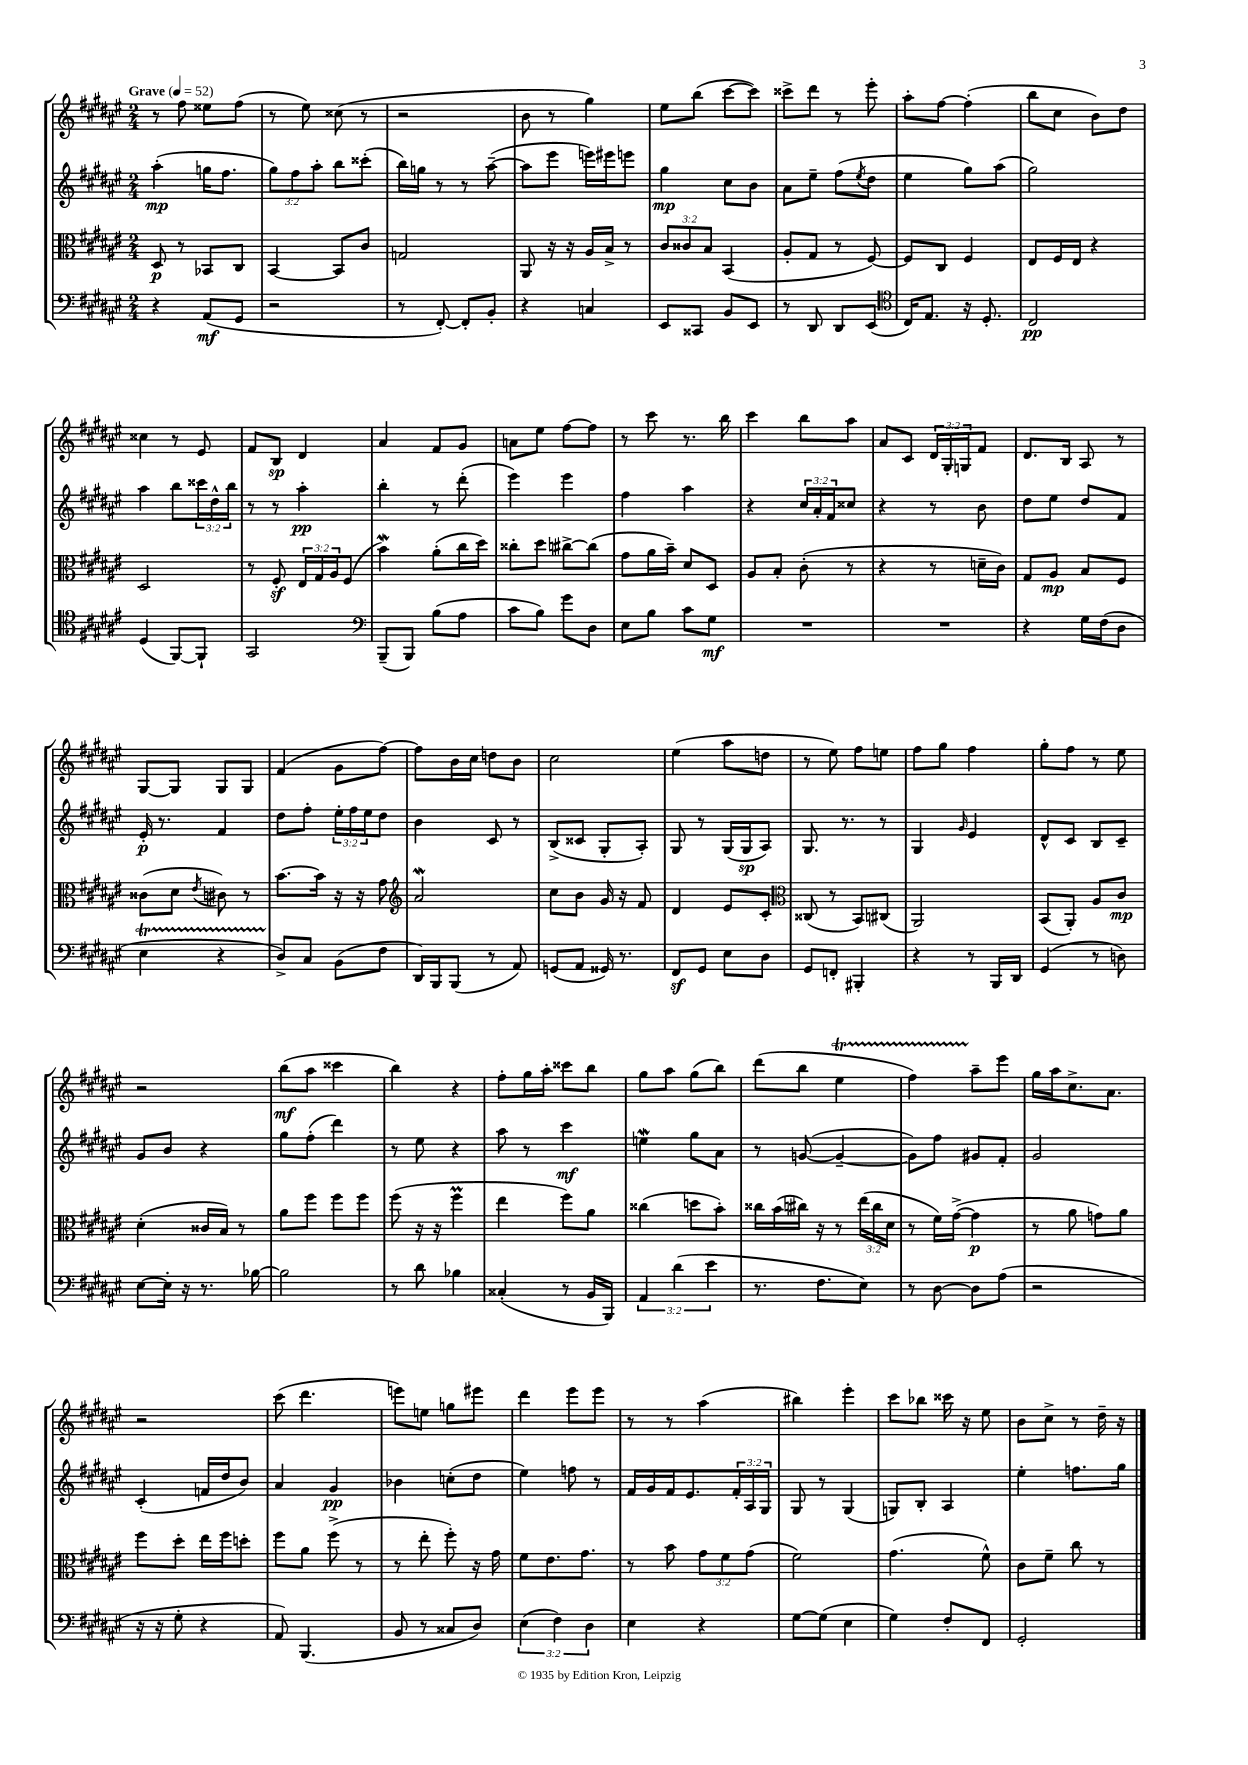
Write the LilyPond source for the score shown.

<<
\new StaffGroup <<
\new Staff = "s0" {
    \clef treble \key fis \major \numericTimeSignature \time 2/4 \override Staff.TupletNumber.text = #tuplet-number::calc-fraction-text \tempo "Grave" 4 = 52
    r8 fis''8 eisis''8 fis''8( |
    r8 eis''8) cisis''8( r8 |
    r2 |
    b'8 r8 gis''4) |
    eis''8 b''8( cis'''8~ cis'''8) |
    cisis'''8-> dis'''8 r8 eis'''8-. |
    ais''8-. fis''8~ fis''4-.( |
    b''8 cis''8 b'8) dis''8 |
    cisis''4 r8 eis'8 |
    fis'8 b8\sp dis'4 |
    ais'4 fis'8 gis'8 |
    a'8 eis''8 fis''8~ fis''8 |
    r8 cis'''8 r8. b''16 |
    cis'''4 b''8 ais''8 |
    ais'8 cis'8 \tuplet 3/2 { dis'16 gis16-. g16 } fis'8 |
    dis'8. b16 ais8 r8 |
    gis8~ gis8 gis8 gis8 |
    fis'4( gis'8 fis''8~) |
    fis''8 b'16 cis''16 d''8 b'8 |
    cis''2 |
    eis''4( ais''8 d''8 |
    r8 eis''8) fis''8 e''8 |
    fis''8 gis''8 fis''4 |
    gis''8-. fis''8 r8 eis''8 |
    r2 |
    b''8\mf( ais''8 cisis'''4 |
    b''4) r4 |
    fis''8-. gis''16 ais''16-. cisis'''8 b''8 |
    gis''8 ais''8 gis''8( b''8) |
    dis'''8( b''8 eis''4\startTrillSpan |
    fis''4) ais''8--\stopTrillSpan eis'''8 |
    gis''16 ais''16 cis''8.-> ais'8. |
    r2 |
    cis'''8( dis'''4. |
    e'''8) e''8 g''8 eis'''8 |
    dis'''4 eis'''8 eis'''8 |
    r8 r8 ais''4( |
    bis''4) eis'''4-. |
    cis'''8 bes''8 cisis'''16 r16 eis''8 |
    b'8 cis''8-> r8 dis''16-- r16 \bar "|." |
}
\new Staff = "s1" {
    \clef treble \key fis \major \numericTimeSignature \time 2/4 \override Staff.TupletNumber.text = #tuplet-number::calc-fraction-text
    ais''4-.\mp( g''16 fis''8. |
    \tuplet 3/2 { gis''8) fis''8 ais''8-. } b''8 cisis'''8-.( |
    b''16) g''16 r8 r8 ais''8~--( |
    ais''8 eis'''8 e'''16) eis'''16 e'''8 |
    gis''4\mp cis''8 b'8 |
    ais'8 eis''8-- fis''8( \acciaccatura { eis''8 } dis''8 |
    eis''4 gis''8) ais''8( |
    gis''2) |
    ais''4 b''8 \tuplet 3/2 { cisis'''16 dis''16-^ b''16 } |
    r8 r8 ais''4-.\pp |
    b''4-. r8 dis'''8-.( |
    eis'''4) eis'''4 |
    fis''4 ais''4 |
    r4 \tuplet 3/2 { cis''16 ais'16-. fis'16 } cisis''8 |
    r4 r8 b'8 |
    dis''8 eis''8 dis''8 fis'8 |
    eis'16-.\p r8. fis'4 |
    dis''8 fis''8-. \tuplet 3/2 { eis''16-. fis''16 eis''16 } dis''8 |
    b'4 cis'8 r8 |
    b8->( cisis'8 gis8-. ais8-.) |
    gis8 r8 gis16( gis16\sp ais8) |
    gis8. r8. r8 |
    gis4 \grace { gis'16 } eis'4 |
    dis'8-^ cis'8 b8 cis'8-- |
    gis'8 b'8 r4 |
    gis''8 fis''8-.( dis'''4) |
    r8 eis''8 r4 |
    ais''8 r8 cis'''4\mf |
    e''4\mordent gis''8 ais'8 |
    r8 g'8~( g'4~-- |
    g'8) fis''8 gis'8 fis'8-. |
    gis'2 |
    cis'4-.( f'16 dis''16 b'8) |
    ais'4 gis'4\pp |
    bes'4 c''8-.( dis''8 |
    eis''4) f''8 r8 |
    fis'16 gis'16 fis'16 eis'8. \tuplet 3/2 { fis'16-. ais16 gis16 } |
    gis8 r8 gis4( |
    g8) b8-. ais4 |
    eis''4-. f''8. gis''16 \bar "|." |
}
\new Staff = "s2" {
    \clef alto \key fis \major \numericTimeSignature \time 2/4 \override Staff.TupletNumber.text = #tuplet-number::calc-fraction-text
    dis8\p r8 bes,8 cis8 |
    b,4~ b,8 cis'8 |
    g2 |
    ais,8 r16 r16 ais16 b16-> r8 |
    \tuplet 3/2 { cis'8 cisis'8 b8 } b,4( |
    ais8-. gis8 r8 fis8~) |
    fis8 cis8 fis4 |
    eis8 fis16 eis16 r4 |
    dis2 |
    r8 fis8-.\sf \tuplet 3/2 { eis16 gis16 ais16 } fis8( |
    b'4\mordent) ais'8-.( cis''16 dis''16) |
    cisis''8-. dis''8 cis''8~-> cis''8( |
    gis'8 ais'16 b'16--) dis'8 dis8 |
    ais8 b8-. cis'8-.( r8 |
    r4 r8 d'16-- cis'16) |
    gis8 ais8\mp b8 fis8 |
    cisis'8( dis'8 \acciaccatura { eis'8 } cis'8) r8 |
    b'8.~ b'16 r16 r16 gis'8 |
    \clef treble ais'2\mordent |
    cis''8 b'8 gis'16 r16 fis'8 |
    dis'4 eis'8 cis'8-. |
    \clef alto cisis8( r8 b,8) cis8( |
    ais,2) |
    b,8( ais,8-.) ais8 cis'8\mp |
    dis'4-.( cisis'16 b16) r8 |
    ais'8 fis''8 fis''8 fis''8 |
    fis''8( r16 r16 fis''4\prall |
    eis''4 fis''8) ais'8 |
    cisis''4( d''8 b'8-.) |
    cisis''16 b'16( cis''16) r16 r8 \tuplet 3/2 { eis''16( cis''16 dis'16 } |
    r8 fis'16) gis'16~->( gis'4\p |
    r8 ais'8 g'8) ais'8 |
    fis''8 dis''8-. eis''16 fis''16 d''8-. |
    fis''8 ais'8 fis''8->( r8 |
    r8 eis''8-. fis''8-.) r16 gis'16 |
    fis'8 eis'8. gis'8. |
    r8 b'8 \tuplet 3/2 { gis'8 fis'8 gis'8( } |
    fis'2) |
    gis'4.( fis'8-^) |
    cis'8 fis'8-- cis''8 r8 \bar "|." |
}
\new Staff = "s3" {
    \clef bass \key fis \major \numericTimeSignature \time 2/4 \override Staff.TupletNumber.text = #tuplet-number::calc-fraction-text
    r4 ais,8\mf( gis,8 |
    r2 |
    r8 fis,8~-.) fis,8-. b,8-. |
    r4 c4 |
    eis,8 cisis,8 b,8 eis,8 |
    r8 dis,8 dis,8 eis,8( |
    \clef tenor cis16) eis8. r16 dis8.-. |
    cis2\pp |
    dis4( fis,8~) fis,8-! |
    gis,2 |
    \clef bass b,,8--( b,,8) b8( ais8 |
    cis'8 b8) gis'8 dis8 |
    eis8 b8 cis'8 gis8\mf |
    R2 |
    R2 |
    r4 gis16 fis16( dis8 |
    eis4\startTrillSpan r4 |
    dis8->\stopTrillSpan) cis8 b,8( fis8 |
    dis,16) b,,16 b,,8( r8 ais,8) |
    g,8( ais,8 gisis,16) r8. |
    fis,8\sf gis,8 eis8 dis8 |
    gis,8 f,8-. bis,,4-. |
    r4 r8 b,,16 dis,16 |
    gis,4( r8 d8) |
    eis8~ eis16-. r16 r8. bes16~ |
    bes2 |
    r8 dis'8 bes4 |
    cisis4-.( r8 b,16 b,,16) |
    \tuplet 3/2 { ais,4 dis'4( eis'4 } |
    r8. fis8. eis8) |
    r8 dis8~ dis8 ais8( |
    r2 |
    r16 r16 gis8-. r4 |
    ais,8) b,,4.( |
    b,8 r8 cisis8 dis8) |
    \tuplet 3/2 { eis4( fis4) dis4 } |
    eis4 r4 |
    gis8~ gis8( eis4 |
    gis4) fis8-. fis,8 |
    gis,2-. \bar "|." |
}
>>
>>
\layout { \context { \Score \remove "Bar_number_engraver" } }
